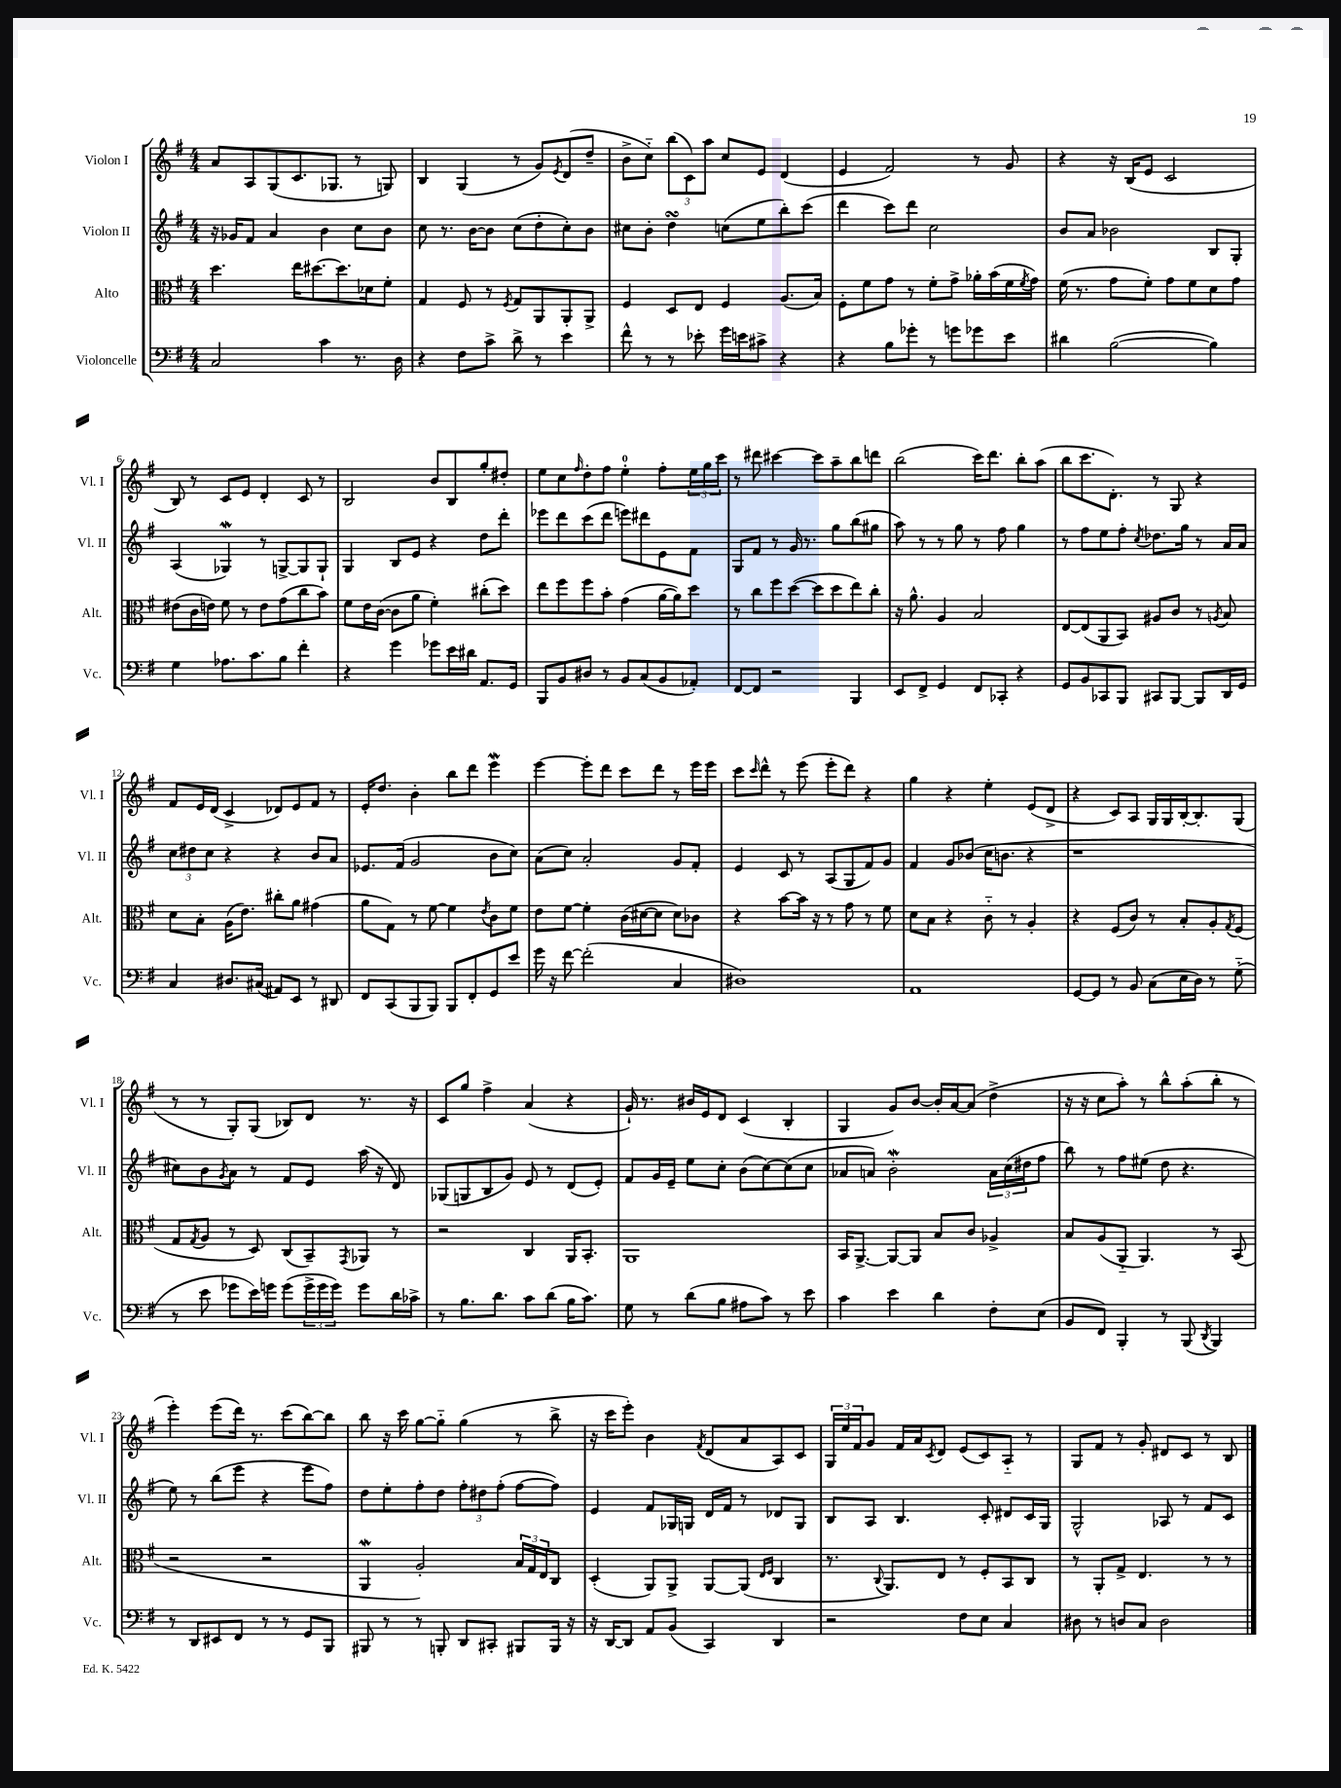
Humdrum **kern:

**kern	**kern	**kern	**kern
*staff4	*staff3	*staff2	*staff1
*clefF4	*clefC3	*clefG2	*clefG2
*k[f#]	*k[f#]	*k[f#]	*k[f#]
*M4/4	*M4/4	*M4/4	*M4/4
2C	4.dd	16r	8a
.	.	16g-	.
.	.	8f#	8A
.	.	4a	(8G
.	16ee	.	8.c
.	[8.dd#	.	.
4c	.	4b	.
.	.	.	8.G-
.	8.dd#]	.	.
8.r	.	8cc	8r
.	16d-	.	.
.	8f#'	8b	8G)
16D	.	.	.
=	=	=	=
4r	4G	8cc	4B
.	.	8.r	.
8F#	8F#	.	(4G
.	.	[16b	.
8c^	8r	8b]	.
.	8qF#	.	.
8d^	8G	(8cc	8r
8r	8AA	8dd'	8g)
.	.	.	8qe
4e	8AA'	8cc')	(8d
.	8AA^	8b	8dd~
=	=	=	=
8f#^^	4F#	8cc#	8b^
8r	.	8b'	8cc'~)
8r	8D	4dd	(12bb
.	.	.	12c)
8e-'	8E	.	.
.	.	.	12aa
16g	4F#	(8cc	8cc
16e	.	.	.
8c#^	.	8ee	8e
4r	(8.A	8bb')	(4d
.	.	(8ccc	.
.	16B)	.	.
=	=	=	=
4r	8F#'	4ddd	4e
.	8f#	.	.
8B	8g	8ccc)	2f#)
8g-'	8r	8ddd	.
8r	8f#'	2cc	.
8g	8g^	.	.
8g-	16a-'	.	8r
.	(16b	.	.
8e	16f#	.	8g
.	8qf#	.	.
.	16g)	.	.
=	=	=	=
4d#	(16f#	8b	4r
.	8.r	.	.
.	.	8a	.
([2B	8g	2b-	16r
.	.	.	(16B
.	8f#')	.	8e
.	8g	.	2c
.	8f#	.	.
4B])	8d	8B	.
.	8g	8G'	.
=	=	=	=
4G	(8e#	(4A	8B)
.	16c	.	8r
.	16e)	.	.
8.A-	8f#	4G-)	8c
.	8r	.	8e
8.c	.	.	.
.	8e	8r	4d'
8B	(8g	[8G^	.
4f#'	8cc	8G]	8c
.	8b)	8G`	8r
=	=	=	=
4r	8f#	4G	2B
.	16e	.	.
.	([16c	.	.
4g	8c]	8B	.
.	8a	8e	.
8g-	4f#')	4r	8b
16e	.	.	8B
16d#	.	.	.
8.AA	(8cc#'	8dd	8gg'
.	8dd)	8ddd'	8dd#'
16GG	.	.	.
=	=	=	=
8BBB	8ee	8eee-	8ee
8BB	8ff#	8ddd	8cc
.	.	.	16qqff#
8D#	8ff#	(8ccc	8dd'
8r	8b'	8ddd	8ff#
8BB	(4g	8eee)	4ee'
(8C	.	8ddd#	.
8BB	[16a	8e	8ff#'
.	16a])	.	.
8AA-')	8dd	8f#	24ee
.	.	.	24gg
.	.	.	24ccc
=	=	=	=
[8FF#	8r	8G	8r
8FF#]	8cc	8f#	8ddd#
2r	8ff#	8r	[4ccc#
.	([8dd	16g	.
.	.	8.r	.
.	8dd]	.	8ccc#]
.	8dd	8gg	8aa~
4BBB	8ee)	(8bb	8bb
.	8cc'	8gg#	8ddd
=	=	=	=
8EE	16r	8aa)	(2bb
.	8.a^^	.	.
8FF#^	.	8r	.
4GG	4A	8r	.
.	.	8gg	.
8FF#	2B	8r	16ccc)
.	.	.	8.ddd
8CC-'	.	8ff#	.
4r	.	4gg	8bb'
.	.	.	(8aa
=	=	=	=
8GG	[8E	8r	8bb
8BB	(8E]	8ff#	8.ccc
8CC-	8AA	8ee	.
.	.	.	8.d')
8BBB	8BB)	8ff#'	.
.	.	8qcc	.
8CC#	8A#	8.dd-	8r
[8BBB	8c	.	8G
.	.	16gg	.
8BBB]	8r	8r	4r
.	8qA	.	.
16DD	8B	16a	.
16GG	.	16a	.
=	=	=	=
4C	8d	12cc	8f#
.	.	12dd#	.
.	8B'	.	16e
.	.	12cc	.
.	.	.	(16d
8.D#	(16A	4r	4c^
.	8.e)	.	.
(16C#	.	.	.
8AA#)	8cc#'	4r	8d-)
8EE	8a	.	8e
8r	(4g#	8b	8f#
8DD#	.	8a	8r
=	=	=	=
8FF#	8a	8.e-	16e'
.	.	.	8.dd
(8CC	8G)	.	.
.	.	(16f#	.
8BBB	8r	2g	4b'
8BBB)	[8f#	.	.
8BBB	4f#]	.	8bb
8FF#'	.	.	8ddd
.	8qe	.	.
8GG	8c	8b	4eee
8e	8f#	8cc)	.
=	=	=	=
16g	8e	(8a	[4eee
16r	.	.	.
[8f#	[8f#	8cc)	.
(2f#']	4f#']	2a'	8eee']
.	.	.	8ddd
.	(16c	.	8ccc
.	[16d#	.	.
.	8d#]	.	8ddd
4C	8d#)	8g	8r
.	8c-	8f#'	16eee
.	.	.	16eee
=	=	=	=
1D#)	4r	4e	8ccc
.	.	.	16qqccc
.	.	.	8ddd^^
.	[8b	8c	8r
.	16b]	8r	(8eee
.	16r	.	.
.	8r	(8A	8eee'
.	8g	8G	8ddd)
.	8r	8f#)	4r
.	8f#	8g	.
=	=	=	=
1AA	8d	4f#	4gg
.	8B	.	.
.	4r	8g	4r
.	.	(8b-	.
.	8c'~	16cc	4ee'
.	.	8.b	.
.	8r	.	.
.	4A'	4r	(8e
.	.	.	8d^
=	=	=	=
[8GG	4r	1r	4r
8GG]	.	.	.
8r	(8F#	.	8c)
8BB	8c)	.	8A
(8C	8r	.	16G
.	.	.	16G
16E	8B'	.	[16B'
16D)	.	.	8.B']
8r	8A'	.	.
.	8qG	.	.
(8G'~	(8F#	.	(8G
=	=	=	=
8r	8G	8cc#)	8r
.	8qG	.	.
8e	8A	8b	8r
.	.	8qg	.
8g-	8r	8a	8G')
16e)	8D)	8r	(8G
16g	.	.	.
(8g	(8C	8f#	8B-)
24g^	8BB~)	8e	8d
24g	.	.	.
24g)	.	.	.
.	8qGG	.	.
8g	8AA-	(16aa	8.r
.	.	16r	.
16d	8r	8d)	.
16c-^	.	.	16r
=	=	=	=
8r	2r	(8G-	8c
8.B	.	8G	8gg
.	.	8B	4ff#^
8.d	.	.	.
.	.	8g)	.
8c	4C	8e	(4a
(8d	.	8r	.
16B	16AA	(8d	4r
8.c)	8.BB'	.	.
.	.	8e')	.
=	=	=	=
8G	1AA	8f#	16g`)
.	.	.	8.r
8r	.	16g	.
.	.	16e~	.
(8d	.	8ee	16b#
.	.	.	16e
8B	.	8cc'	8d
8A#	.	(8b	(4c
8c)	.	[8cc)	.
8r	.	(8cc]	4B'
8e	.	8cc	.
=	=	=	=
4c	16BB	8a-	4G
.	[8.AA^	.	.
.	.	8a)	.
4e	8AA_	2b'	8g)
.	8AA]	.	[8b
4d	8B	.	16b']
.	.	.	[16a
.	8c	.	(8a]
8F#'	4A-^	24a	4dd^
.	.	(24cc	.
.	.	24dd#	.
(8E	.	8ff#	.
=	=	=	=
8BB	8B	8bb)	16r
.	.	.	16r
8FF#)	(8A	8r	8cc
4BBB'	8AA'~	8ff#	8aa')
.	4.AA)	(8ee#	8r
8r	.	8dd	8bb^^
(8BBB	.	4.r	(8aa'
8qDD	.	.	.
4BBB)	8r	.	8bb'
.	(8BB	.	8r
=	=	=	=
8r	2r	8ee)	4eee')
8DD	.	8r	.
8EE#	.	(8bb	(8eee
8FF#	.	8eee	16ddd)
.	.	.	8.r
8r	2r	4r	.
8r	.	.	(8ccc
8GG	.	8eee	[8bb)
8BBB	.	8ff#)	8bb]
=	=	=	=
8BBB#	4AA	8dd	8bb
8r	.	8ee'	16r
.	.	.	16ccc
8r	2A')	8ff#'	[8gg
8BBB'	.	8dd	8gg'~]
8DD	.	12ff#'	(4gg
.	.	12dd#	.
8CC#'	.	.	.
.	.	(12ff#'	.
8BBB#	24B	[8ff#	8r
.	24G	.	.
.	24E	.	.
16BBB#	8C	8ff#])	8bb^
16r	.	.	.
=	=	=	=
16r	(4D'	4e	16r
[16DD	.	.	16ccc
8DD]	.	.	8eee')
8AA	8AA)	8f#	4b
(8BB	8AA^	16G-	.
.	.	16G	.
.	.	.	8qf#
4CC)	[8AA	16d	(8d
.	.	16f#	.
.	(8AA]	8r	8a
.	16qqE	.	.
.	16qqF#	.	.
4DD	4C	8d-	8A)
.	.	8G	8c
=	=	=	=
2r	8.r	8B	24G
.	.	.	24ee
.	.	.	24f#
.	.	8A	8g
.	8qqC	.	.
.	8.AA)	.	.
.	.	4.B	16f#
.	.	.	16a
.	.	.	8qc
.	8E	.	8d
8F#	8r	.	(8e
8E	8F#'	8c'	8c)
4C	8BB	8d#	8A'~
.	8C	16c	8r
.	.	16G	.
=	=	=	=
8D#	8r	2G^^	8G
8r	8AA'	.	8f#
8D	8G^	.	8r
8C	4.E	.	8g'
2D	.	8A-	8d#
.	.	8r	8c
.	8r	8f#	8r
.	8r	8c	8B
==	==	==	==
*-	*-	*-	*-
